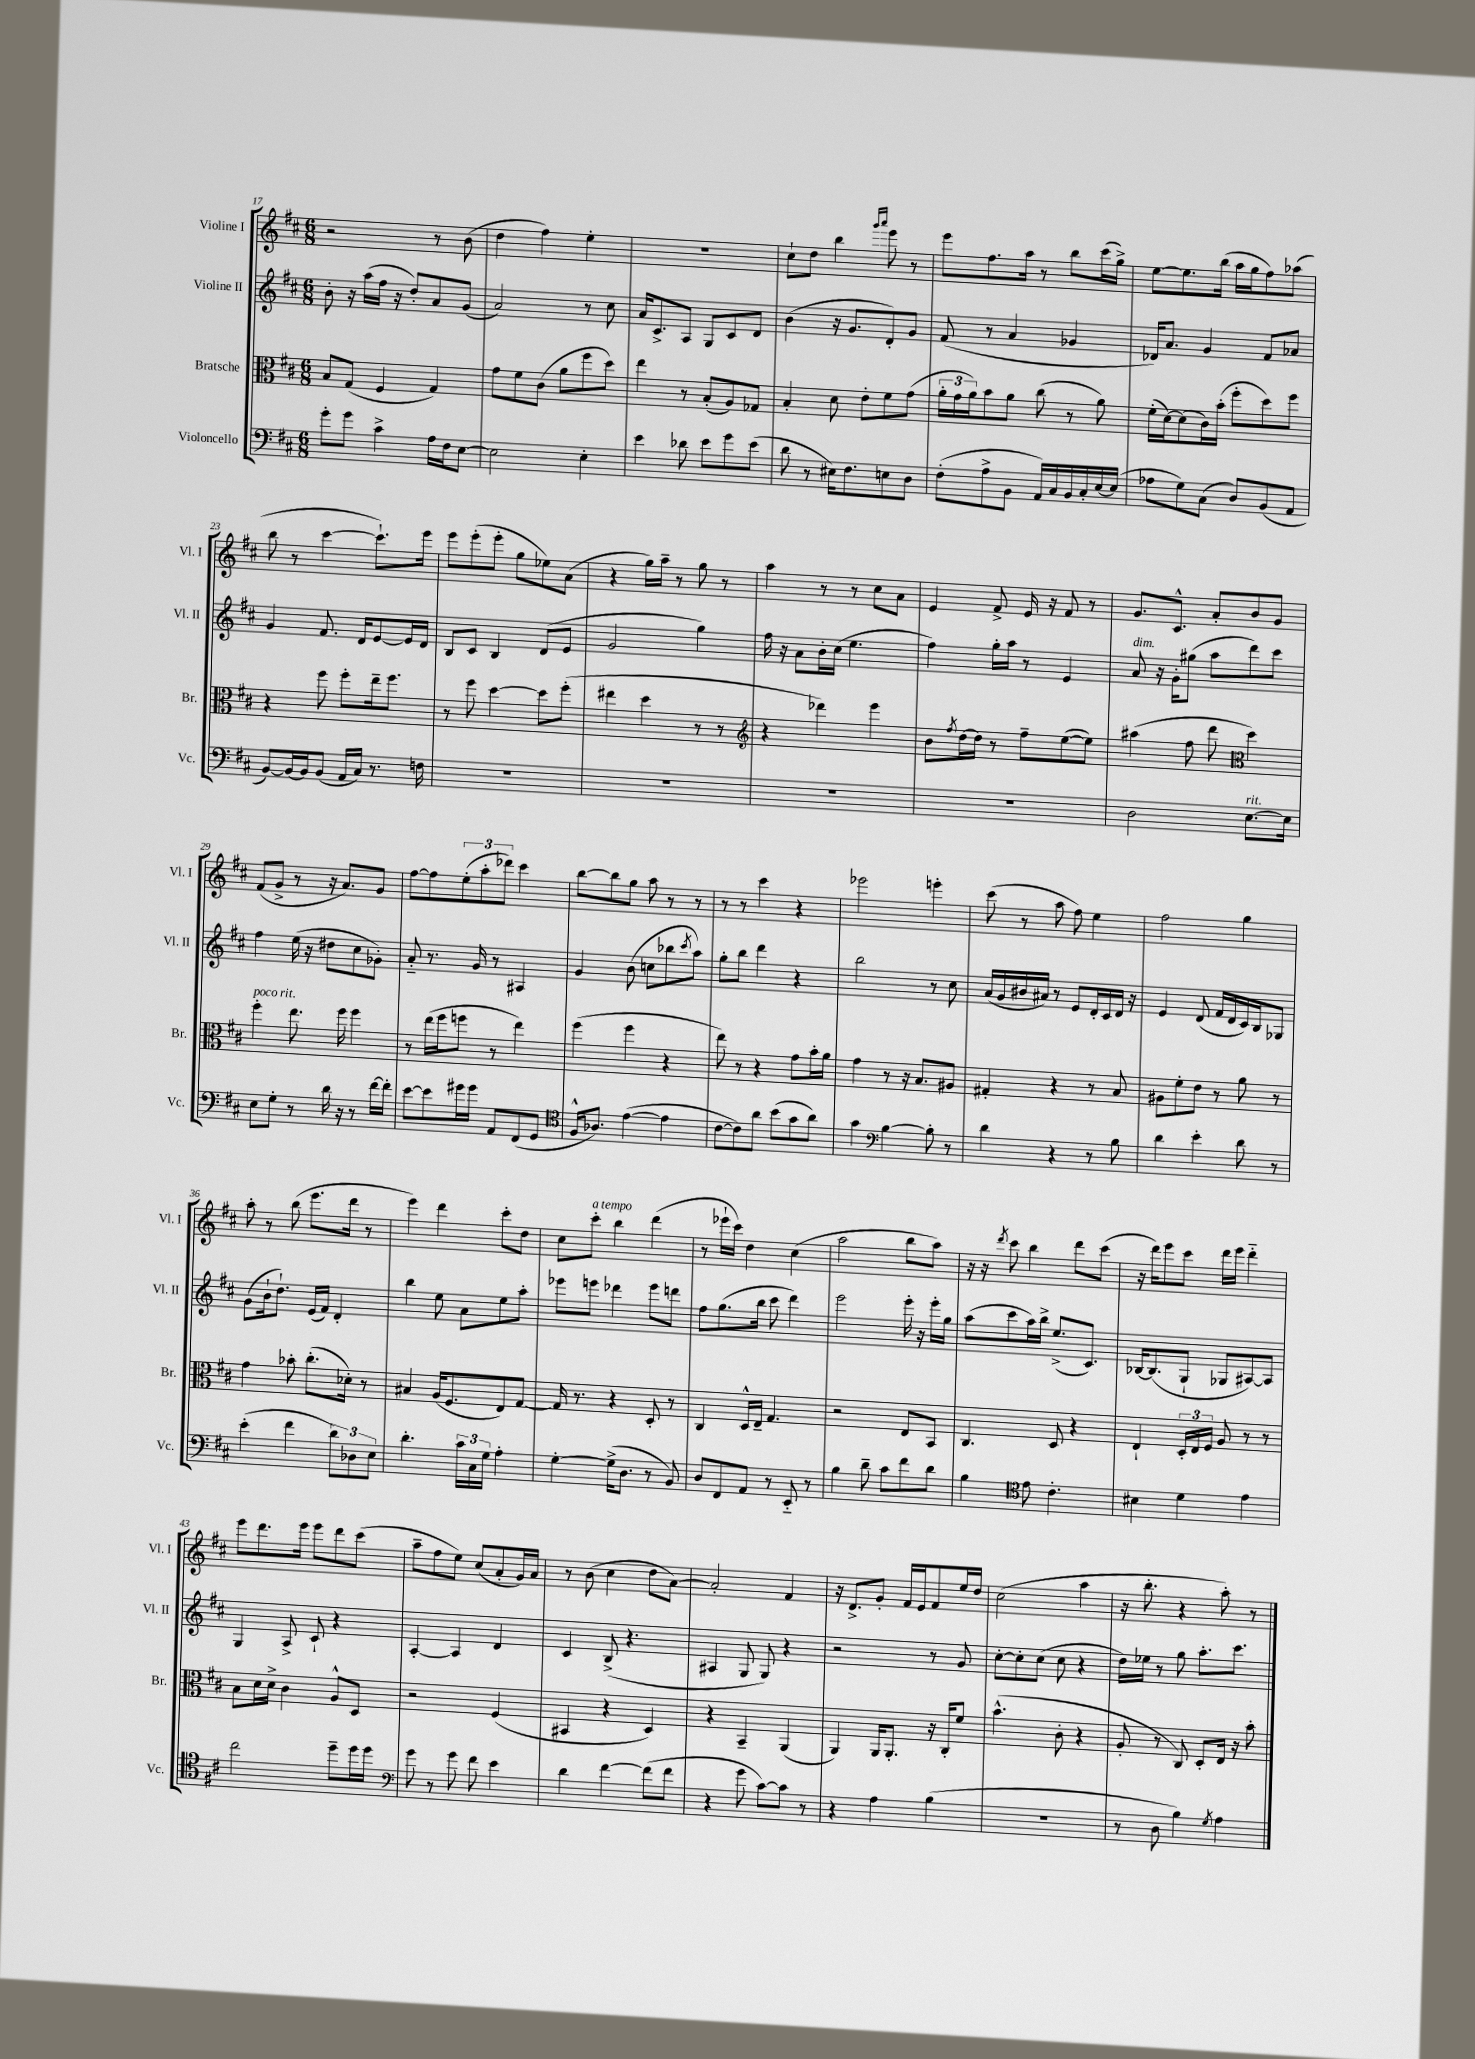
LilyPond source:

<<
\new StaffGroup <<
\new Staff = "s0" \with { instrumentName = "Violine I" shortInstrumentName = "Vl. I" } {
    \clef treble \key d \major \numericTimeSignature \time 6/8
    r2 r8 b'8( |
    d''4 fis''4) e''4-. |
    R2. |
    cis''8-! d''8 b''4 \grace { g'''16 a'''16 } e'''8 r8 |
    e'''8 fis''8. a''16 r8 b''8 cis'''16( g''16->) |
    e''8~ e''8. b''16( a''16 g''16 fis''8) aes''8( |
    b''8 r8 cis'''4~ cis'''8.-!) e'''16 |
    e'''8 e'''8-.( e'''8-. g''8 ees''8) a'8( |
    r4 g''16) a''16-- r8 g''8 r8 |
    a''4 r8 r8 cis''8 a'8 |
    e'4 fis'8-> e'16 r16 fis'8 r8 |
    g'8. cis'8.-^ a'8-. b'8 g'8 |
    fis'8( g'8-> r8 r16 a'8.) g'8 |
    fis''8~ fis''8 \tuplet 3/2 { e''8-.( a''8-. des'''8) } cis'''4 |
    b''8~ b''8 g''8 a''8 r8 r8 |
    r8 r8 cis'''4 r4 |
    ees'''2 e'''4-. |
    cis'''8( r8 a''8 fis''8) e''4 |
    fis''2 g''4 |
    a''8-. r8 b''8( e'''8. d'''16 r8 |
    e'''4) d'''4 cis'''8-. d''8 |
    cis''8 cis'''8-.^\markup { \italic "a tempo" } b''4 d'''4( |
    r8 ees'''16-! cis'''16) d''4 cis''4( |
    a''2 b''8 a''8) |
    r16 r16 \acciaccatura { d'''8 } cis'''8 b''4 d'''8 cis'''8( |
    r16 d'''16) e'''8 cis'''8 d'''16 e'''16 d'''4-_ |
    e'''8 d'''8. e'''16 e'''8 d'''8 cis'''8( |
    a''8-- fis''8 e''8) cis''8( a'8-. g'16) a'16 |
    r8 b'8( cis''4 d''8 a'8~) |
    a'2-. fis'4 |
    r16 d'8.-> g'8-. fis'16 e'16 fis'8 e''16 d''16 |
    cis''2( a''4 |
    r16 b''8.-. r4 a''8-.) r8 \bar "|." |
}
\new Staff = "s1" \with { instrumentName = "Violine II" shortInstrumentName = "Vl. II" } {
    \clef treble \key d \major \numericTimeSignature \time 6/8
    b'8-. r16 a''16( fis''16 r16 d''8-.) a'8 g'8( |
    a'2) r8 cis''8 |
    a'16 cis'8.-> a8 g8 cis'8 d'8 |
    b'4( r16 g'8. d'8-.) g'8 |
    fis'8( r8 a'4 ges'4 |
    des'16) a'8. g'4 fis'8 aes'8 |
    g'4 fis'8. d'16 e'8~ e'16 d'16 |
    b8 cis'8 b4 d'8( e'8 |
    g'2 g''4) |
    fis''16 r16 a'8 b'16-. cis''16( e''4. |
    fis''4) g''16-. a''16 r8 e'4 |
    a'8^\markup { \italic "dim." } r16 g'16-. gis''8( a''8 d'''8) cis'''8 |
    fis''4 e''16( r16 dis''8 cis''8 ges'8-.) |
    a'8-_ r8. g'16 r8 ais4 |
    g'4 b'8( c''8 bes''8 \acciaccatura { cis'''8 } a''8) |
    g''8-. b''8 d'''4 r4 |
    b''2 r8 cis''8 |
    a'16( g'16 bis'16 ais'16) r8 e'8 d'16-. cis'16 d'16 r16 |
    e'4 d'8( fis'16 d'16 cis'16) b16 ges8 |
    g'8( b'16-! d''8.-!) e'16( fis'16) d'4-. |
    b''4 e''8 a'8 e''8 a''8-. |
    ees'''8 e'''8 des'''4 e'''8 d'''8 |
    fis''8 g''8.( b''16 cis'''8 d'''4) |
    e'''2 e'''16-. r16 e'''16-. g''16 |
    a''8( cis'''8 a''16) b''16-> e''8.->( cis'8.) |
    bes16~ bes8.( g8-! ges8 ais8~) ais8 |
    g4 a8-> cis'8-! r4 |
    a4~-. a4 d'4 |
    cis'4 b8->( r4. |
    ais4 g8 g8) r4 |
    r2 r8 g'8 |
    cis''8~-. cis''8-. cis''8( cis''8 r4 |
    d''16) ees''16 r8 g''8 a''8.-. cis'''8. \bar "|." |
}
\new Staff = "s2" \with { instrumentName = "Bratsche" shortInstrumentName = "Br." } {
    \clef alto \key d \major \numericTimeSignature \time 6/8
    b8 g8( fis4 g4) |
    g'8 fis'8 cis'8( a'8 fis''8 d''8) |
    e''4 r8 b8-.( a8) ges8 |
    b4-. d'8 e'8-. fis'8 g'8( |
    \tuplet 3/2 { a'16-. g'16 a'16) } b'8 a'8 cis''8( r8 a'8) |
    fis'16-.( d'16~) d'8( cis'16) b'16-.( fis''8-. d''8) fis''8 |
    r4 fis''8 fis''8-. e''16-- fis''8. |
    r8 fis''8 d''4~ d''8 fis''8-.( |
    eis''4 d''4 r8 r8 |
    \clef treble r4 des'''4) e'''4 |
    b'8 \acciaccatura { fis''8 } d''16~ d''16 r8 fis''8-- e''8~( e''8) |
    ais''4( fis''8 d'''8 \clef alto d''4) |
    fis''4-.^\markup { \italic "poco rit." } e''8. fis''16 fis''4 |
    r8 e''16( fis''16 f''8 r8 e''4) |
    fis''4( fis''4 r4 |
    e''8) r8 r4 g'8 b'16-. a'16 |
    g'4 r8 r16 b8. ais8 |
    gis4-. r4 r8 b8 |
    ais8 fis'8-. e'8 r8 a'8 r8 |
    g'4 bes'8-. cis''8.-.( des'16-.) r8 |
    bis4 a16( fis8. e8) g8~ |
    g16 r8. r4 d8-. r8 |
    cis4 d16-^ e16-- g4. |
    r2 e8 b,8 |
    cis4. d8 r4 |
    e4-! \tuplet 3/2 { d16-. e16 fis16 } a8 r8 r8 |
    b8 d'16 d'16-> cis'4 a8-^ d8 |
    r2 fis4( |
    bis,4 r4 d4) |
    r4 b,4-- a,4( |
    a,4) a,16 a,8.-. r16 cis16-. fis'8 |
    b'4.-^( cis'8-. r4 |
    a8-. r8 cis8) d8-. e16 r16 b'8-. \bar "|." |
}
\new Staff = "s3" \with { instrumentName = "Violoncello" shortInstrumentName = "Vc." } {
    \clef bass \key d \major \numericTimeSignature \time 6/8
    g'8-. g'8 cis'4-> a16 fis16 e8~ |
    e2 e4-. |
    e'4 des'8 e'8 g'8 e'8( |
    d'8 r8 eis16) fis8. e8 d8 |
    fis8-.( a8-> b,8 a,16) cis16 b,16 cis16-. e16~ e16( |
    aes8 g8) cis8( d8) b,8( a,8 |
    b,8~) b,16~ b,16 b,8( a,16 cis16) r8. f16 |
    R2. |
    R2. |
    R2. |
    R2. |
    d2 e8.~^\markup { \italic "rit." } e16 |
    e8 g8-. r8 d'16 r16 r8 fis'16~ fis'16-. |
    e'8~ e'8 gis'16 gis'16 a,8 fis,8( g,8 |
    \clef tenor fis16-^ aes8.) e'4~( e'4 |
    cis'8~ cis'8) a'8 b'8( g'8 a'8) |
    g'4 \clef bass b4~ b8-. r8 |
    d'4 r4 r8 b8 |
    d'4 e'4-. d'8 r8 |
    e'4-.( fis'4 \tuplet 3/2 { d'8) des8 e8 } |
    d'4.-. \tuplet 3/2 { cis'16 cis16 g16 } a4-. |
    g4~-. g16->( d8. r8 b,8) |
    d8 fis,8 a,8 r8 e,8-_ r8 |
    b4 d'8-- cis'8 fis'8 d'8 |
    b4 \clef tenor e'8 cis'4.-. |
    bis4 d'4 e'4 |
    cis''2 d''8-- d''16 d''16 |
    \clef bass g'8 r8 g'8 fis'8 e'4 |
    d'4 fis'4~ fis'8( fis'8 |
    r4 g'8 cis'8~) cis'8 r8 |
    r4 a4 b4( |
    R2. |
    r8 d8 b4) \acciaccatura { g8 } a4 \bar "|." |
}
>>
>>
\layout { \context { \Score currentBarNumber = #17 } }
